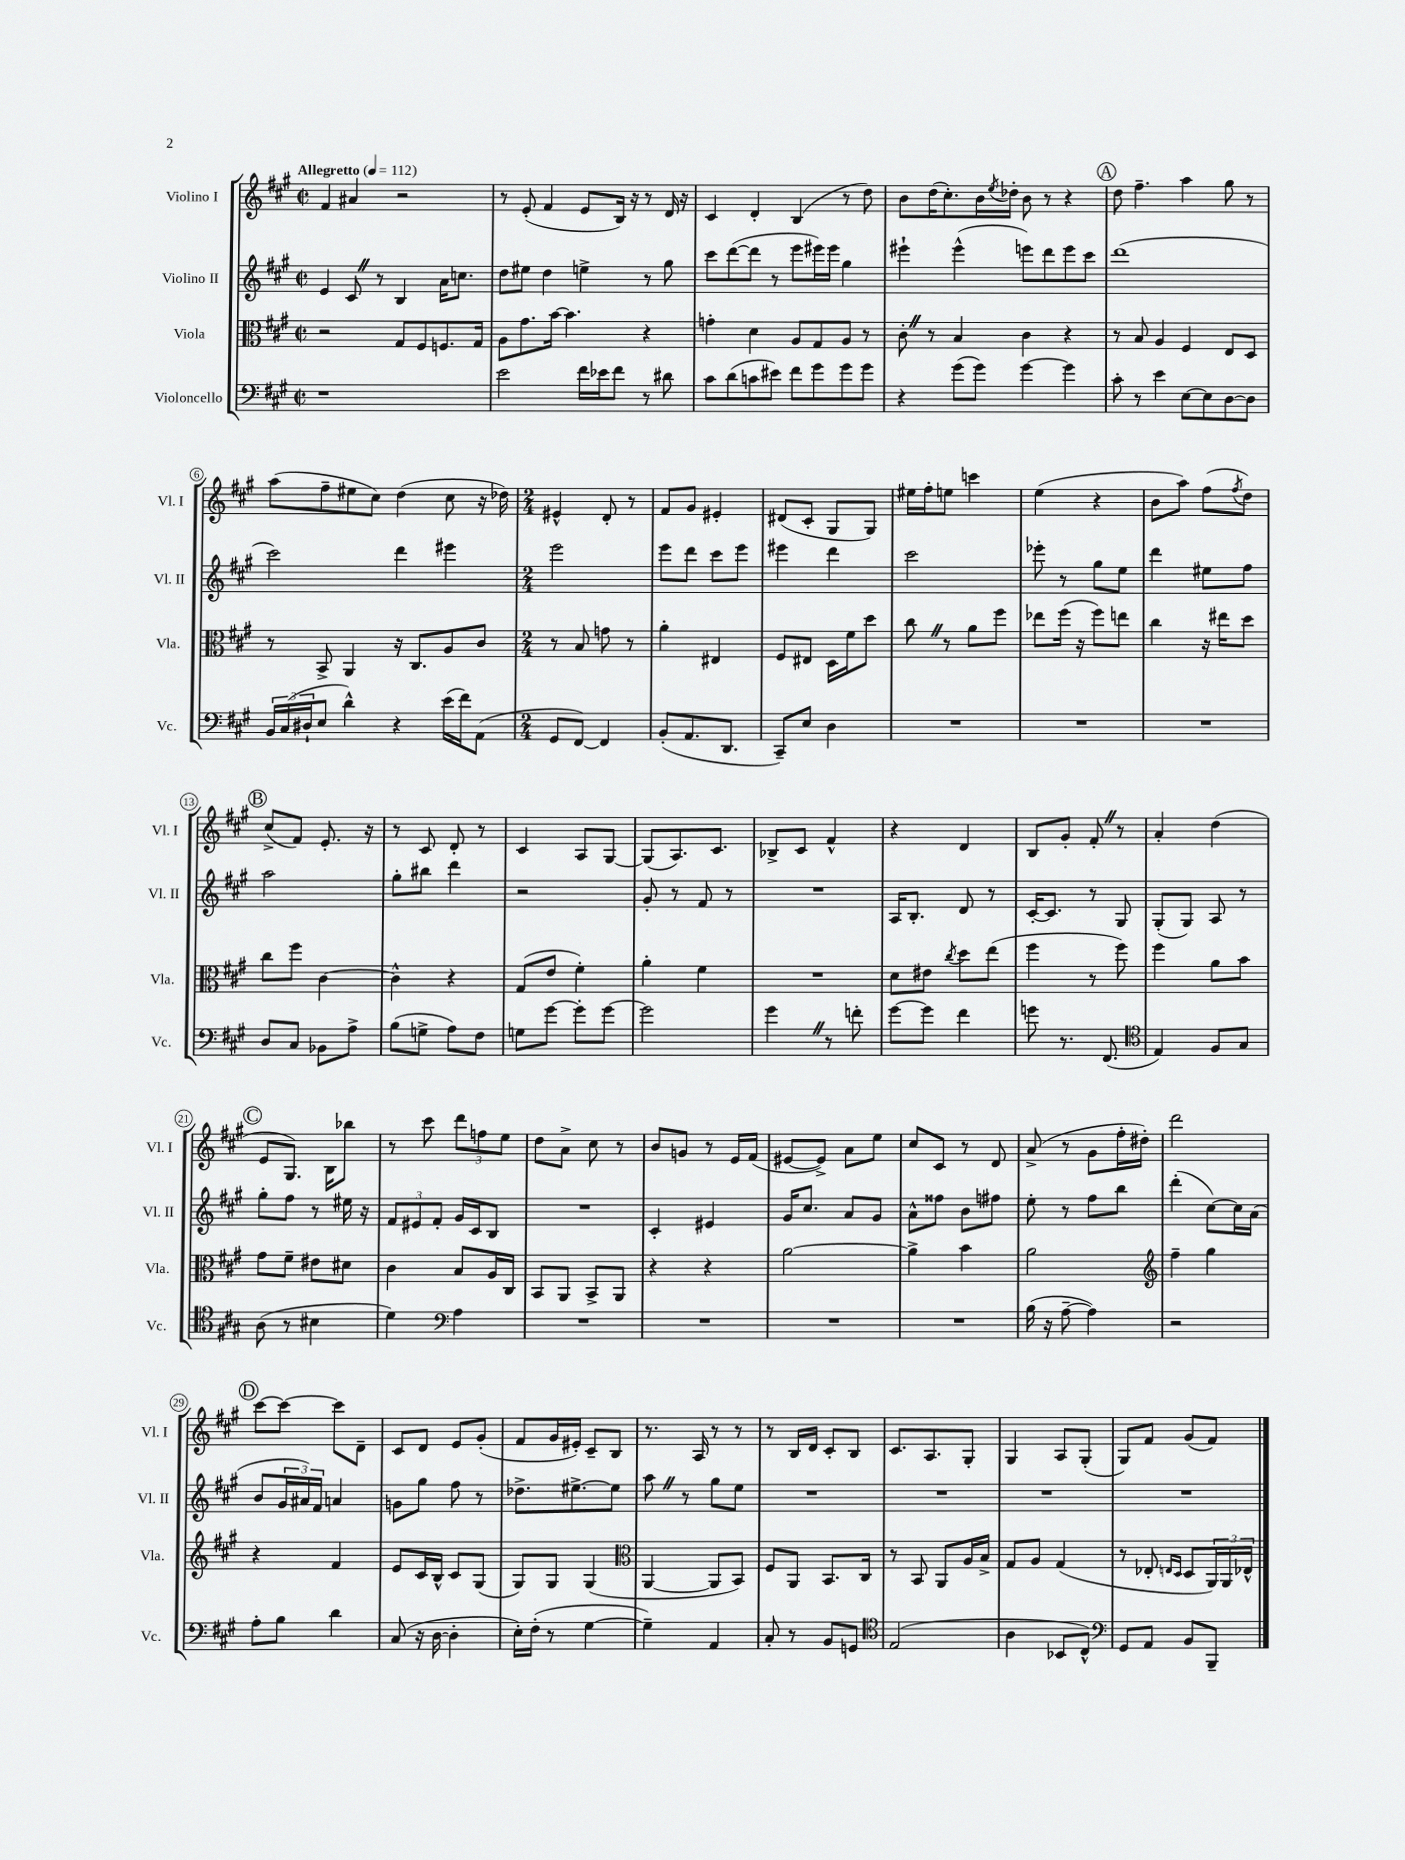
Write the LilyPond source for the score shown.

<<
\new StaffGroup <<
\new Staff = "s0" \with { instrumentName = "Violino I" shortInstrumentName = "Vl. I" } {
    \clef treble \key a \major \defaultTimeSignature \time 2/2 \tempo "Allegretto" 4 = 112
    fis'4 ais'4 r2 |
    r8 e'8-.( fis'4 e'8 b16) r16 r8 d'16 r16 |
    cis'4 d'4-. b4( r8 d''8) |
    b'8 d''16( cis''8.-.) b'16 \acciaccatura { e''8 } des''16-. b'8 r8 r4 |
    \mark \markup { \circle "A" } d''8 fis''4.-- a''4 gis''8 r8 |
    a''8( fis''8-- eis''8 cis''8) d''4( cis''8 r16 des''16) |
    \numericTimeSignature \time 2/4 eis'4-^ d'8-. r8 |
    fis'8 gis'8 eis'4-. |
    dis'8( cis'8-. gis8 gis8) |
    eis''16 fis''16-. e''8 c'''4 |
    e''4( r4 |
    b'8 a''8) fis''8( \acciaccatura { fis''8 } d''8) |
    \mark \markup { \circle "B" } cis''8->( fis'8) e'8.-. r16 |
    r8 cis'8 d'8-. r8 |
    cis'4 a8 gis8~ |
    gis8( a8.) cis'8. |
    bes8-> cis'8 fis'4-^ |
    r4 d'4 |
    b8 gis'8-. fis'8-. \once \override BreathingSign.text = \markup { \musicglyph "scripts.caesura.straight" } \breathe r8 |
    a'4-. d''4( |
    \mark \markup { \circle "C" } e'8 gis8.) b16 bes''8 |
    r8 cis'''8 \tuplet 3/2 { d'''8 f''8 e''8 } |
    d''8 a'8-> cis''8 r8 |
    b'8 g'8 r8 e'16 fis'16( |
    eis'8~ eis'8->) a'8 e''8 |
    cis''8 cis'8 r8 d'8 |
    a'8->( r8 gis'8 fis''16-. dis''16-.) |
    d'''2 |
    \mark \markup { \circle "D" } cis'''8~ cis'''8~ cis'''8 d'8-- |
    cis'8 d'8 e'8 gis'8-.( |
    fis'8 gis'16 eis'16-.) cis'8-- b8 |
    r8. a16 r8 r8 |
    r8 b16 d'16 cis'8-. b8 |
    cis'8. a8. gis8-. |
    gis4 a8 gis8-.( |
    gis8) fis'8 gis'8( fis'8) \bar "|." |
}
\new Staff = "s1" \with { instrumentName = "Violino II" shortInstrumentName = "Vl. II" } {
    \clef treble \key a \major \defaultTimeSignature \time 2/2
    e'4 cis'8 \once \override BreathingSign.text = \markup { \musicglyph "scripts.caesura.straight" } \breathe r8 b4 a'16 c''8. |
    d''8 eis''8 d''4 e''4-> r8 gis''8 |
    cis'''8 d'''8~( d'''8 r8 e'''8 eis'''16) eis'''16 gis''4 |
    eis'''4-! eis'''4-^( e'''8) d'''8 e'''8 cis'''8 |
    \mark \markup { \circle "A" } d'''1( |
    cis'''2) d'''4 eis'''4 |
    \numericTimeSignature \time 2/4 e'''2 |
    e'''8 d'''8 cis'''8 e'''8 |
    eis'''4 d'''4 |
    cis'''2 |
    ees'''8-. r8 gis''8 e''8 |
    d'''4 eis''8 fis''8 |
    \mark \markup { \circle "B" } a''2 |
    gis''8-. bis''8 d'''4 |
    r2 |
    gis'8-. r8 fis'8 r8 |
    R2 |
    a16 b8.-. d'8 r8 |
    cis'16~-. cis'8. r8 gis8 |
    gis8-.( gis8) a8 r8 |
    \mark \markup { \circle "C" } gis''8-. fis''8 r8 eis''16 r16 |
    \tuplet 3/2 { fis'8 eis'8 fis'8-. } gis'16 cis'16 b8 |
    R2 |
    cis'4-. eis'4 |
    gis'16 cis''8. a'8 gis'8 |
    a'8-^ fisis''8 b'8 fis''8 |
    e''8-. r8 fis''8 b''8 |
    d'''4-.( cis''8~) cis''16 a'16( |
    \mark \markup { \circle "D" } b'8 \tuplet 3/2 { gis'16 ais'16) fis'16 } a'4 |
    g'8 gis''8 fis''8 r8 |
    des''8.-> eis''8.~-> eis''8 |
    a''8 \once \override BreathingSign.text = \markup { \musicglyph "scripts.caesura.straight" } \breathe r8 gis''8 e''8 |
    R2 |
    R2 |
    R2 |
    R2 \bar "|." |
}
\new Staff = "s2" \with { instrumentName = "Viola" shortInstrumentName = "Vla." } {
    \clef alto \key a \major \defaultTimeSignature \time 2/2
    r2 gis8 fis8 f8. gis16 |
    a8 gis'8. b'16~ b'4. r4 |
    g'4-. d'4 a8 gis8 a8 r8 |
    cis'8-. \once \override BreathingSign.text = \markup { \musicglyph "scripts.caesura.straight" } \breathe r8 b4 cis'4 r4 |
    \mark \markup { \circle "A" } r8 b8 a4 fis4 e8 d8 |
    r8 b,8-> a,4 r16 cis8. a8 cis'8 |
    \numericTimeSignature \time 2/4 r8 b8 g'8 r8 |
    a'4-. eis4 |
    fis8 eis8 d16 fis'16 d''8 |
    cis''8 \once \override BreathingSign.text = \markup { \musicglyph "scripts.caesura.straight" } \breathe r8 a'8 fis''8 |
    ees''8 fis''16( r16 fis''8) e''8 |
    cis''4 r16 eis''16 d''8 |
    \mark \markup { \circle "B" } cis''8 fis''8 cis'4~ |
    cis'4-^ r4 |
    gis8( e'8 fis'4-.) |
    a'4-. fis'4 |
    R2 |
    d'8 eis'8 \acciaccatura { cis''8 } d''8 e''8( |
    fis''4 r8 fis''8) |
    fis''4 a'8 b'8 |
    \mark \markup { \circle "C" } gis'8 fis'8-- eis'8 dis'8 |
    cis'4 b8 a16 cis16 |
    b,8 a,8 b,8-> a,8 |
    r4 r4 |
    a'2~ |
    a'4-> b'4 |
    a'2 |
    \clef treble fis''4-- gis''4 |
    \mark \markup { \circle "D" } r4 fis'4 |
    e'8 cis'16 b16-^ cis'8 gis8( |
    gis8) gis8 gis4( |
    \clef alto a,4~ a,8 b,8) |
    fis8 a,8 b,8. cis16 |
    r8 b,8 a,8 a16 b16-> |
    gis8 a8 gis4( |
    r8 ees8-. \grace { e16 d16 } d8 \tuplet 3/2 { a,16) a,16 ees16-^ } \bar "|." |
}
\new Staff = "s3" \with { instrumentName = "Violoncello" shortInstrumentName = "Vc." } {
    \clef bass \key a \major \defaultTimeSignature \time 2/2
    r1 |
    e'2 fis'16 ees'16 fis'8 r8 dis'8 |
    cis'8 d'8( c'8 eis'8) fis'8 gis'8 gis'8 gis'8 |
    r4 gis'8( gis'8) gis'4~ gis'4 |
    \mark \markup { \circle "A" } cis'8-. r8 e'4 e8~ e8 d8~ d8 |
    \tuplet 3/2 { b,16 cis16( dis16-! } e8 d'4-^) r4 e'16( fis'16) a,8( |
    \numericTimeSignature \time 2/4 gis,8 fis,8~) fis,4 |
    b,8-.( a,8. d,8. |
    cis,8--) e8 d4 |
    R2 |
    R2 |
    R2 |
    \mark \markup { \circle "B" } d8 cis8 bes,8 a8-> |
    b8( g8-> a8) fis8 |
    g8 gis'8~ gis'8-. gis'8~ |
    gis'2 |
    gis'4 \once \override BreathingSign.text = \markup { \musicglyph "scripts.caesura.straight" } \breathe r8 f'8-. |
    gis'8~ gis'8 fis'4 |
    g'8 r8. fis,8.( |
    \clef tenor e4) fis8 gis8 |
    \mark \markup { \circle "C" } a8( r8 bis4 |
    d'4) \clef bass a4 |
    R2 |
    R2 |
    R2 |
    R2 |
    b16( r16 a8~-- a4) |
    r2 |
    \mark \markup { \circle "D" } a8-. b8 d'4 |
    cis8( r16 d16~ d4-. |
    e16-.) fis16-.( r8 gis4~ |
    gis4--) a,4 |
    cis8-. r8 b,8 g,8 |
    \clef tenor e2( |
    a4 bes,8 cis8-^) |
    \clef bass gis,8 a,8 b,8 b,,8-- \bar "|." |
}
>>
>>
\layout { \context { \Score \override BarNumber.stencil = #(make-stencil-circler 0.1 0.3 ly:text-interface::print) } }
